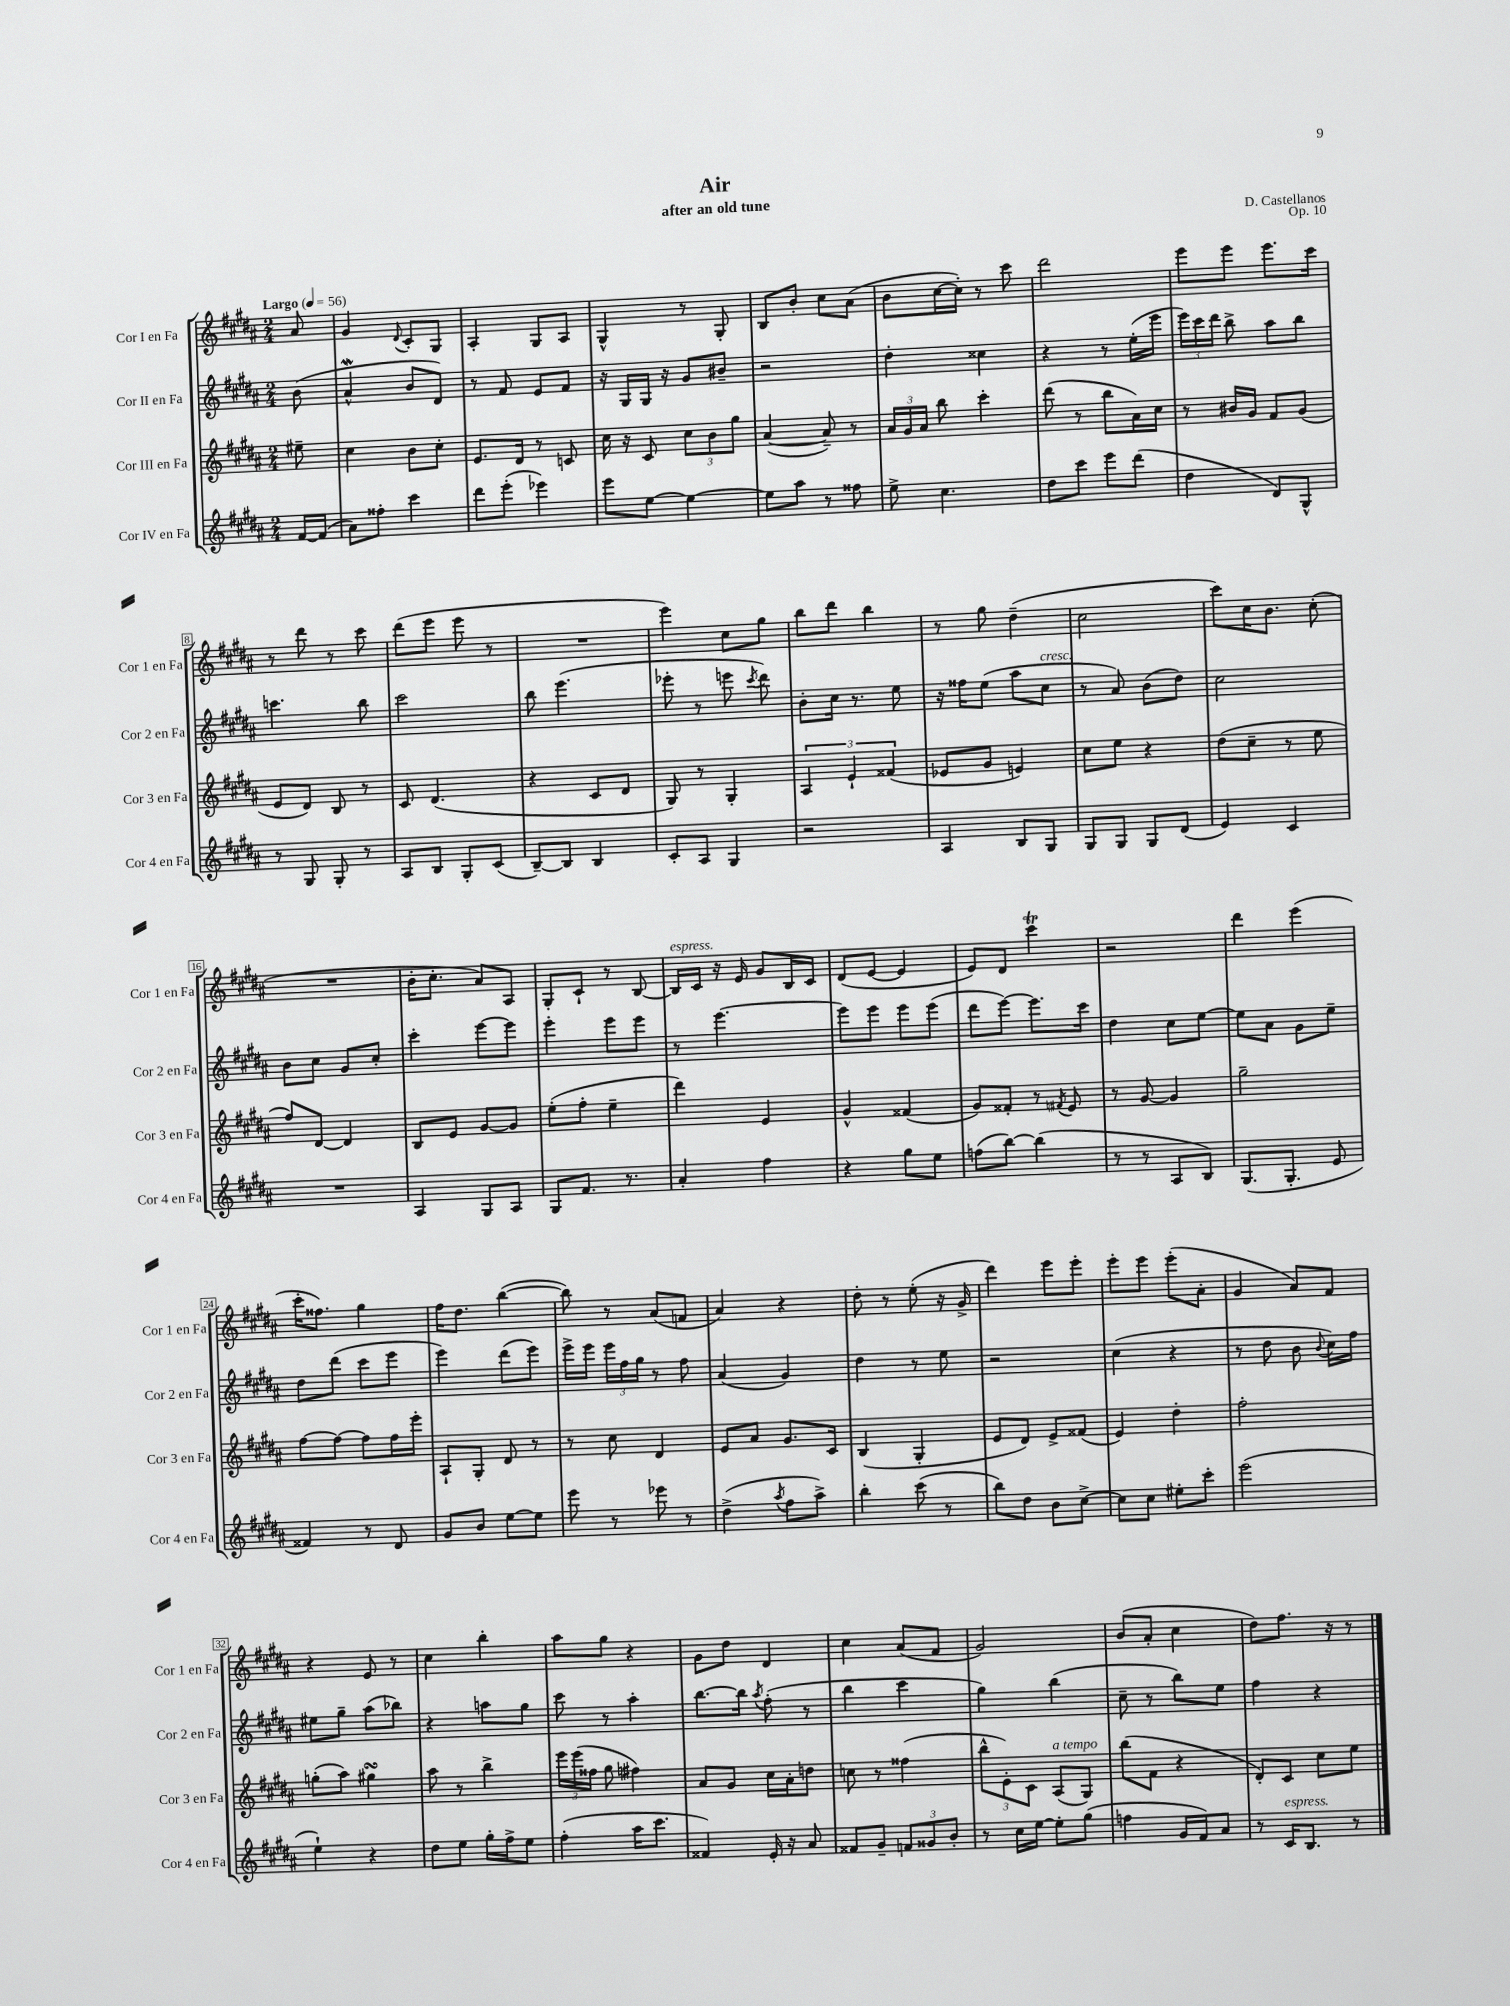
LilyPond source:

\header { title = "Air" composer = "D. Castellanos" subtitle = "after an old tune" opus = "Op. 10" }
<<
\new StaffGroup <<
\new Staff = "s0" \with { instrumentName = "Cor I en Fa" shortInstrumentName = "Cor 1 en Fa" } {
    \clef treble \key b \major \numericTimeSignature \time 2/4 \partial 8 \tempo "Largo" 4 = 56
    \autoBeamOff ais'8 |
    gis'4 \appoggiatura { dis'8 } cis'8[-. gis8] |
    ais4-. gis8[ ais8] |
    gis4-^ r8 gis8-. |
    b8[ b'8]-. cis''8[ ais'8]( |
    b'8[ cis''16~ cis''16]-.) r8 cis'''8 |
    dis'''2 |
    e'''8[ e'''8] e'''8.[ cis'''16] |
    r8 dis'''8 r8 cis'''8 |
    dis'''8[( e'''8] e'''8 r8 |
    R2 |
    e'''4) cis''8[ gis''8] |
    b''8[ dis'''8] b''4 |
    r8 gis''8 dis''4--( |
    cis''2 |
    cis'''8[) cis''16 b'8.] cis''8-.( |
    R2 |
    b'16[-. cis''8.]-. ais'8[) ais8] |
    gis8[-. cis'8]-! r8 b8~ |
    b16[^\markup { \italic "espress." } cis'16] r16 e'16 gis'8[ b16 cis'16] |
    dis'8[( e'8]~ e'4 |
    e'8[) dis'8] cis'''4\trill |
    r2 |
    dis'''4 e'''4( |
    cis'''16[-. fisis''8.]) gis''4 |
    fis''16[ dis''8.] b''4~( |
    b''8) r8 ais'8[( f'8] |
    ais'4) r4 |
    dis''8-. r8 e''8-.( r16 gis'16-> |
    dis'''4) e'''8[ e'''8]-. |
    e'''8[-. e'''8] e'''8[-.( ais'8]-. |
    gis'4 ais'8[) fis'8] |
    r4 e'8 r8 |
    cis''4 b''4-. |
    ais''8[ gis''8] r4 |
    gis'8[ dis''8] dis'4 |
    cis''4 ais'8[( fis'8] |
    gis'2) |
    b'8[( ais'8]-. cis''4 |
    dis''8[) fis''8.] r16 r8 \bar "|." |
}
\new Staff = "s1" \with { instrumentName = "Cor II en Fa" shortInstrumentName = "Cor 2 en Fa" } {
    \clef treble \key b \major \numericTimeSignature \time 2/4 \partial 8
    \autoBeamOff b'8( |
    ais'4-^\mordent b'8[ dis'8]) |
    r8 fis'8 e'8[ fis'8] |
    r16 gis16[ gis16] r16 gis'8[ bis'8]-- |
    r2 |
    dis''4-. cisis''4 |
    r4 r8 e''16[-.( e'''16] |
    \tuplet 3/2 { e'''16[) cis'''16 dis'''16] } b''8-> ais''8[ b''8] |
    c'''4. b''8 |
    cis'''2 |
    b''8 e'''4.( |
    ees'''8-. r8 e'''8 \acciaccatura { cis'''8 } dis'''8) |
    b'8[-. cis''16] r8. e''8 |
    r16 fisis''16[ e''8]( ais''8[ cis''8]^\markup { \italic "cresc." } |
    r8 ais'8) b'8[( dis''8]) |
    cis''2 |
    b'8[ cis''8] gis'8[ cis''8]-. |
    cis'''4-. e'''8[~ e'''8] |
    e'''4-. e'''8[ e'''8] |
    r8 e'''4.~ |
    e'''8[ e'''8] e'''8[ e'''8]( |
    dis'''8[ e'''8]~) e'''8.[ cis'''16] |
    dis''4 cis''8[ e''8]~ |
    e''8[ ais'8] gis'8[ e''8]-- |
    dis''8[ dis'''8]( cis'''8[ e'''8] |
    e'''4) dis'''8[( e'''8]) |
    e'''16[-> e'''16] \tuplet 3/2 { e'''16[ fis''16 gis''16] } r8 fis''8 |
    ais'4( gis'4) |
    dis''4 r8 e''8 |
    r2 |
    cis''4( r4 |
    r8 dis''8 b'8 \appoggiatura { b'8 } cis''16[) fis''16] |
    eis''8[ gis''8]-- ais''8[( bes''8]) |
    r4 a''8[ gis''8] |
    cis'''8 r8 ais''4-. |
    b''8.[~ b''16] \acciaccatura { ais''8 } fis''8-.( r8 |
    b''4 cis'''4 |
    gis''4) b''4( |
    cis''8-- r8 b''8[) e''8] |
    fis''4 r4 \bar "|." |
}
\new Staff = "s2" \with { instrumentName = "Cor III en Fa" shortInstrumentName = "Cor 3 en Fa" } {
    \clef treble \key b \major \numericTimeSignature \time 2/4 \partial 8
    \autoBeamOff eis''8-- |
    cis''4 b'8[ cis''8]-. |
    e'8.[ dis'16] r8 c'8 |
    cis''16 r16 cis'8 \tuplet 3/2 { cis''8[ b'8 gis''8] } |
    ais'4~( ais'8--) r8 |
    \tuplet 3/2 { ais'16[ gis'16 ais'16] } b''8 cis'''4-. |
    dis'''8( r8 b''8[ ais'16) cis''16] |
    r8 bis'16[ gis'16] fis'8[ gis'8]( |
    e'8[ dis'8]) b8 r8 |
    cis'8 dis'4.( |
    r4 cis'8[ dis'8] |
    gis8) r8 gis4-. |
    \tuplet 3/2 { ais4 e'4-! fisis'4( } |
    ees'8[ gis'8] e'4) |
    cis''8[ e''8] r4 |
    dis''8[( cis''8]-- r8 e''8 |
    fis''8[) dis'8]~ dis'4 |
    b8[ e'8] gis'8[~ gis'8] |
    e''8[-.( fis''8]-. e''4-- |
    dis'''4) e'4 |
    gis'4-^ fisis'4( |
    gis'8[) fisis'8]-. r8 \acciaccatura { fis'8 } e'8 |
    r8 gis'8~ gis'4 |
    gis''2-- |
    fis''8[~ fis''8]~ fis''8[ fis''16 e'''16]-. |
    ais8[-! gis8]-. dis'8 r8 |
    r8 cis''8 dis'4 |
    e'8[ ais'8] gis'8.[ cis'16] |
    b4( gis4-. |
    e'8[ dis'8]) e'8[-> fisis'8]( |
    e'4) dis''4-. |
    fis''2-. |
    g''8[-.( ais''8]) gis''4\turn |
    ais''8 r8 b''4-> |
    \tuplet 3/2 { e'''16[ e'''16( fisis''16] } gis''8 fis''4) |
    ais'8[ gis'8] cis''16[ ais'16-. d''8] |
    c''8 r8 fisis''4( |
    \tuplet 3/2 { b''8[-^ e'8-.) cis'8] } ais8[^\markup { \italic "a tempo" }( gis8]) |
    b''8[( fis'8] r4 |
    dis'8[-.) cis'8] cis''8[ e''8] \bar "|." |
}
\new Staff = "s3" \with { instrumentName = "Cor IV en Fa" shortInstrumentName = "Cor 4 en Fa" } {
    \clef treble \key b \major \numericTimeSignature \time 2/4 \partial 8
    \autoBeamOff fis'16[~ fis'16]( |
    ais'8[) fisis''8]-. cis'''4 |
    dis'''8[ e'''8]-.( ees'''4) |
    e'''8[ e''8]~ e''4~ |
    e''8[ ais''8] r8 fisis''8 |
    e''8-> cis''4. |
    dis''8[ cis'''8] e'''8[ dis'''8]( |
    dis''4 dis'8[) gis8]-^ |
    r8 gis8 gis8-. r8 |
    ais8[ b8] gis8[-. cis'8]( |
    b8[~--) b8] b4 |
    cis'8[-. ais8] gis4 |
    r2 |
    ais4 b8[ gis8] |
    gis8[ gis8] gis8[ dis'8]( |
    e'4) cis'4 |
    R2 |
    ais4 gis8[ ais8] |
    gis8[ fis'8.] r8. |
    ais'4-. fis''4 |
    r4 gis''8[ e''8] |
    f''8[( b''8]~) b''4( |
    r8 r8 ais8[ b8]) |
    gis8.[( gis8.]-. e'8 |
    fisis'4) r8 dis'8 |
    gis'8[ b'8] e''8[~ e''8] |
    e'''8 r8 ees'''8 r8 |
    dis''4->( \acciaccatura { ais''8 } fis''8[ ais''8]->) |
    b''4-. cis'''8( r8 |
    b''8[) dis''8] b'8[ cis''8]~-> |
    cis''8[ cis''8] eis''8[-. cis'''8]-. |
    e'''2( |
    e''4-!) r4 |
    dis''8[ e''8] gis''16[-. fis''16-> e''8] |
    fis''4-.( ais''16[ cis'''8.] |
    fisis'4) e'16-. r16 ais'8 |
    fisis'8[ gis'8]-- \tuplet 3/2 { f'8[ gisis'8 b'8]-. } |
    r8 cis''16[ e''16]~ e''8[-. gis''8]( |
    f''4 gis'16[ fis'16) ais'8] |
    r8 cis'16[^\markup { \italic "espress." } b8.] r8 \bar "|." |
}
>>
>>
\layout { \context { \Score \override BarNumber.stencil = #(make-stencil-boxer 0.1 0.3 ly:text-interface::print) } }
